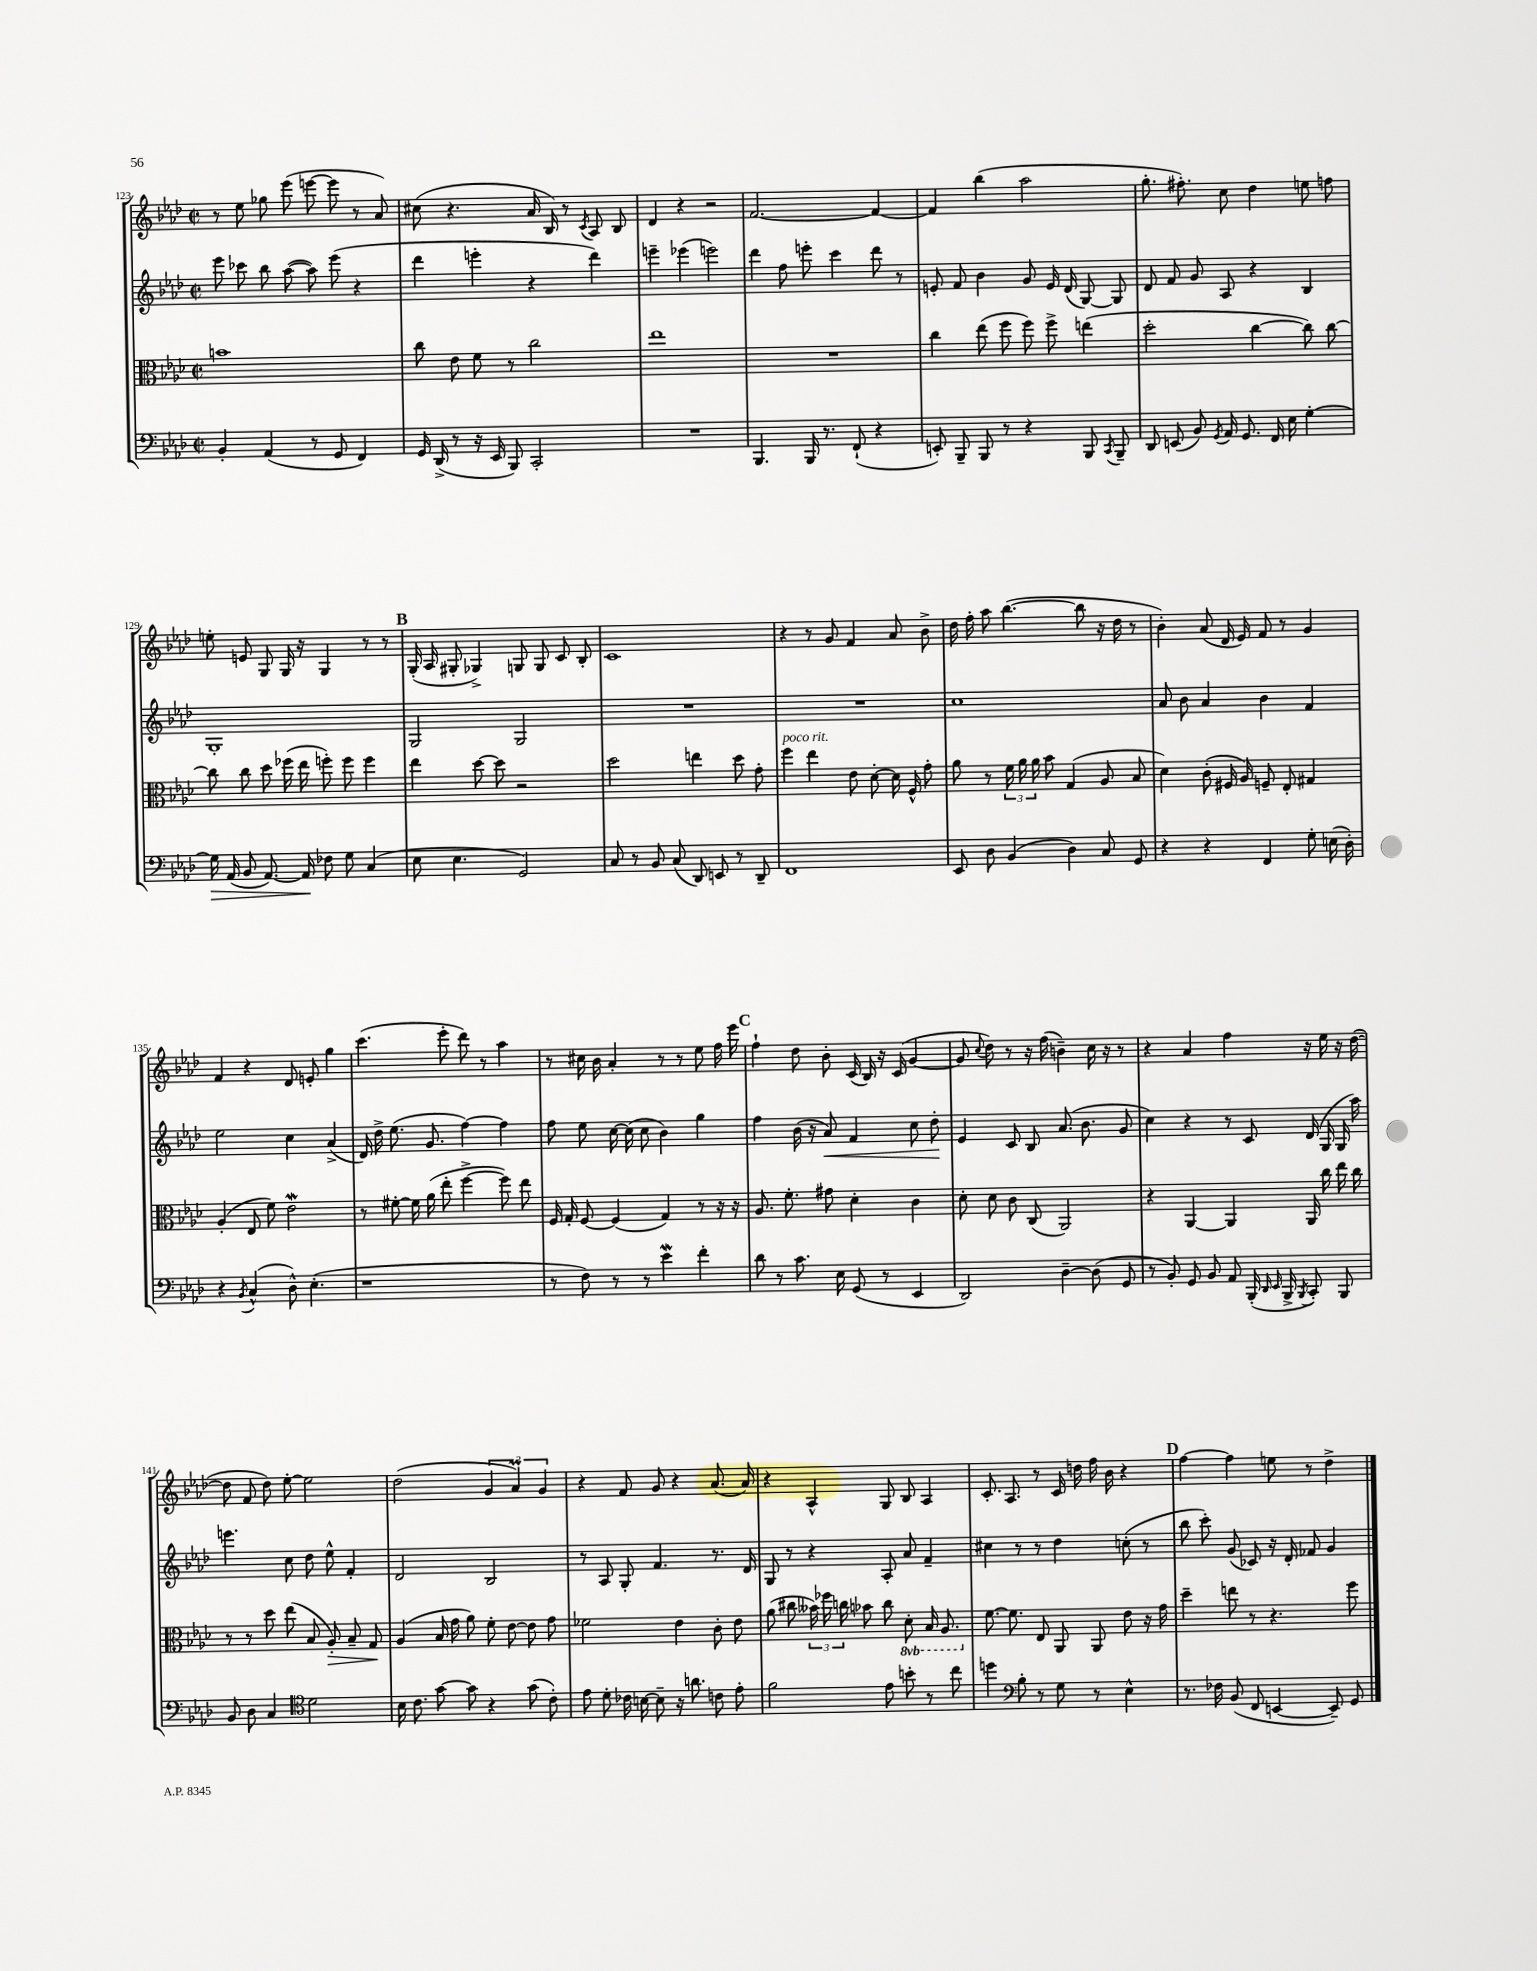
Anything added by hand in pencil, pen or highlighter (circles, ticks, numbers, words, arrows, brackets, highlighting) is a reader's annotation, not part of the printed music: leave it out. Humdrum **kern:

**kern	**kern	**kern	**kern
*staff4	*staff3	*staff2	*staff1
*clefF4	*clefC3	*clefG2	*clefG2
*k[b-e-a-d-]	*k[b-e-a-d-]	*k[b-e-a-d-]	*k[b-e-a-d-]
*M2/2	*M2/2	*M2/2	*M2/2
*met(c|)	*met(c|)	*met(c|)	*met(c|)
4BB-'/	1b	8eee-\	8r
.	.	8ccc-\	8ee-\
(4AA-/	.	8bb-\	8gg-\
.	.	([8aa-\	(8eee-\
8r	.	8aa-\])	[8eee\
8GG/	.	(8eee-\	8eee\]
4FF/)	.	4r	8r
.	.	.	8a-/)
=	=	=	=
16GG/	8cc\	4ddd-\	(8cc#\
(16DD-^/	.	.	.
8r	8e-\	.	4.r
16r	8f\	4eee'\	.
16EE-/	.	.	.
8BBB-/)	8r	.	.
2CC'/	2cc\	4r	16a-/
.	.	.	16B-/)
.	.	.	8r
.	.	.	8qc/
.	.	4ddd-\)	8A-/
.	.	.	8B-/
=	=	=	=
1r	1ee-	4eee~\	4d-/
.	.	(4eee-\	4r
.	.	2eee\)	2r
=	=	=	=
4.BBB-/	1r	4ddd-\	[2.f/
.	.	8ff\	.
16BBB-/	.	8eee'\	.
8.r	.	.	.
.	.	4ccc\	.
(8FF`/	.	.	.
4r	.	8ddd-\	4f/_
.	.	8r	.
=	=	=	=
8EE'/)	4cc\	8e'/	4f/]
8BBB-~/	.	8f/	.
8BBB-/	(8ee-\	4b-\	(4bb-\
8r	8ff\	.	.
4r	8ff\)	8g/	2aa-\
.	8ff^\	16e/	.
.	.	(16d-/	.
8BBB-/	(4ee\	[8G/)	.
8qCC/	.	.	.
8BBB-~/	.	8G/]	.
=	=	=	=
8DD-/	2dd-'\	8d-/	8.gg'\
(8EE/	.	8f/	.
.	.	.	8.ff#'\)
8BB-/)	.	8g/	.
8qGG/	.	.	.
16AA-/	.	8A-/	8cc\
8.GG/	.	.	.
.	[4cc\	4r	4dd-\
16FF/	.	.	.
16E-\	.	.	.
[4G'\	8cc\])	4B-/	8ee\
.	[8cc\	.	8ff\
=	=	=	=
16G\]	8cc\]	1G'	8ee'\
(16AA-/	.	.	.
8BB-/	8cc\	.	8e/
[8.AA-/)	8dd-\	.	8G/
.	(16ff-\	.	16G/
16AA-/]	16ee-\	.	16r
8F-\	8ff'\)	.	4G/
8G\	8ff\	.	.
(4C/	4ff\	.	8r
.	.	.	8r
=	=	=	=
8E-\	4ee-\	2G/	(16G'/
.	.	.	16A-/
4.E-\	.	.	8G#'/
.	[8dd-\	.	4G-^/)
.	8dd-\]	.	.
2GG/)	2r	2G/	8G/
.	.	.	8G/
.	.	.	8c/
.	.	.	8B-'/
=	=	=	=
8C/	2dd-\	1r	1c
8r	.	.	.
8BB-/	.	.	.
(8C/	.	.	.
8DD-/)	4ee\	.	.
8EE/	.	.	.
8r	8dd-\	.	.
8DD-~/	8g'\	.	.
=	=	=	=
1FF	4ff\	1r	4r
.	4ee-\	.	8r
.	.	.	8g/
.	8e-\	.	4f/
.	[8d-'\	.	.
.	16d-\]	.	8a-/
.	16F^^/	.	.
.	8g'\	.	8b-^\
=	=	=	=
8EE-/	8a-\	1cc	16dd-\
.	.	.	16ff'\
8D-\	8r	.	8aa-\
(4BB-/	24f\	.	([4.bb-\
.	24a-\	.	.
.	24a-\	.	.
.	8b-\	.	.
4D-\)	(4G/	.	.
.	.	.	8bb-\]
8C/	8A-/	.	16r
.	.	.	16dd-\
8GG/	8B-/	.	8r
=	=	=	=
4r	4d-\)	8a-/	4b-'\)
.	.	8b-\	.
4r	(8c'\	4a-/	(8a-/
.	16F#/	.	16d-/
.	16A-/)	.	16e-/)
4FF/	8F~/	4b-\	8f/
.	8E-'/	.	8r
8G'\	4G#/	4f/	4g/
(16E\	.	.	.
16D-'\)	.	.	.
=	=	=	=
4r	(4A-'/	2ee-\	4f/
8qBB-/	.	.	.
(4C^^/	8E-/	.	4r
.	8f\)	.	.
8D-^^\)	2e-\	4cc\	8d-/
(4.E-'\	.	.	8e'/
.	.	(4a-^/	4gg\
=	=	=	=
1r	8r	16d-/)	(4.ccc\
.	.	16dd-^\	.
.	[8f#'\	(8.ee-\	.
.	16f#\]	.	.
.	(16a-\	8.g/	.
.	8ee-'\	.	8eee-'\
.	[4ff^\	[4ff\)	8ddd-\)
.	.	.	8r
.	8ff\])	4ff\]	4aa-\
.	8ee-\	.	.
=	=	=	=
8r	16F/	8ff\	8r
.	16G'/	.	.
8F\)	[8F/	8ee-\	16cc#\
.	.	.	16b-\
8r	(4F/]	[16cc\	4a-'/
.	.	(16cc\]	.
8r	.	8cc\	.
4e-\	4G/)	4b-\)	8r
.	.	.	8r
4f'\	8r	4gg\	8ee-\
.	16r	.	16ff\
.	16r	.	16eee-\
=	=	=	=
8d-\	8.A-/	4ff\	4ff`\
8r	.	.	.
.	8.f'\	.	.
8.c\	.	(16b-\	8dd-\
.	.	16r	.
.	8g#\	8a-/)	8b-'\
16E-\	.	.	.
(8GG/	4d-'\	4f/	(16c/
.	.	.	16B-/)
8r	.	.	16r
.	.	.	(16c/
4EE-/	4c\	8cc\	[4g/
.	.	8dd-'\	.
=	=	=	=
2DD-/)	8d-'\	4e-/	8g/]
.	.	.	8qqcc/
.	8d-\	.	8dd-\)
.	8c\	8c/	8r
.	(8C/	8B-/	16r
.	.	.	(16ff\
[4D-~\	2AA-/)	(8.a-/	4b~\)
.	.	8.b-\	.
(8D-\]	.	.	16cc\
.	.	.	16r
8GG/	.	8g/	8r
=	=	=	=
8r	4r	4cc\)	4r
8BB-'/)	.	.	.
8GG/	[4AA-/	4r	4a-/
8BB-/	.	.	.
8AA-/	4AA-/]	8r	4ff\
(16BBB-'/	.	8c/	.
16qqDD-/	.	.	.
16qqEE-/	.	.	.
16BBB-^/	.	.	.
8qBBB-/	.	.	.
8CC'/)	16AA-/	(16d-/	16r
.	16cc\	16G/	16ee-\
8BBB-/	16ee-\	16G/	16r
.	16cc\	16aa-\)	([16dd-\
=	=	=	=
8BB-/	8r	4.eee\	8dd-\]
8D-\	8r	.	8f/
4C/	8dd-\	.	8dd-\)
.	(8ee-\	8cc\	[8ee-'\
*clefC4	*	*	*
2d-\	8B-/	8dd-\	2ee-\]
.	8A-'/)	8ee-^^\	.
.	8B-~/	4f'/	.
.	8G/	.	.
=	=	=	=
16B-\	(4A-/	2d-/	(2dd-\
8.c\	.	.	.
[8g\	16B-/	.	.
.	16g\	.	.
8g\]	8a-\)	.	.
4r	8f'\	2B-/	6g/
.	[8e-\	.	.
.	.	.	6a-/)
(8g\	8e-\]	.	.
.	.	.	6g/
8c'\)	8g\	.	.
=	=	=	=
8e-\	2f-\	8r	4r
8d-'\	.	8A-/	.
16c-\	.	8G'/	8f/
[16B\	.	.	.
8B~\]	.	4.f/	8g/
16r	4e-\	.	4r
8.a\	.	.	.
8c\	8c'\	8.r	(8.a-/
8e-'\	8e-\	.	.
.	.	16d-/	16a-/)
=	=	=	=
2f\	(8a-\	8G/	4r
.	8cc#\	8r	.
.	24b--\)	4r	4A-^^/
.	24ff-\	.	.
.	24cc\	.	.
.	8b-\	.	.
8e-\	8cc\	8A-'/	8G/
8b'\	8D-'\	8a-/	8B-/
8r	16BB-/	4f~/	4A-/
.	8.AA-/	.	.
8cc\	.	.	.
=	=	=	=
4dd\	[8.f\	4cc#\	8.c'/
.	8.f\]	.	8.A-/
*clefF4	*	*	*
8B-'\	.	8r	.
8r	8E-/	8r	8r
8G\	8AA-/	4dd-\	16c/
.	.	.	16dd\
8r	8AA-/	.	16ff\
.	.	.	16b-\
4E-^^\	8e-\	(8cc'\	4r
.	16r	8r	.
.	16g\	.	.
=	=	=	=
8.r	4dd-~\	8bb-\	[4ff\
.	.	8ccc'\)	.
16F-\	.	.	.
(8BB-/	8ee\	(8g/	4ff\]
8FF/	8r	8c-/)	.
[4EE/	4.r	16r	8ee\
.	.	16d-'/	.
.	.	8f-/	8r
8EE~/])	.	4g/	4dd-^\
8GG/	8ff\	.	.
==	==	==	==
*-	*-	*-	*-
